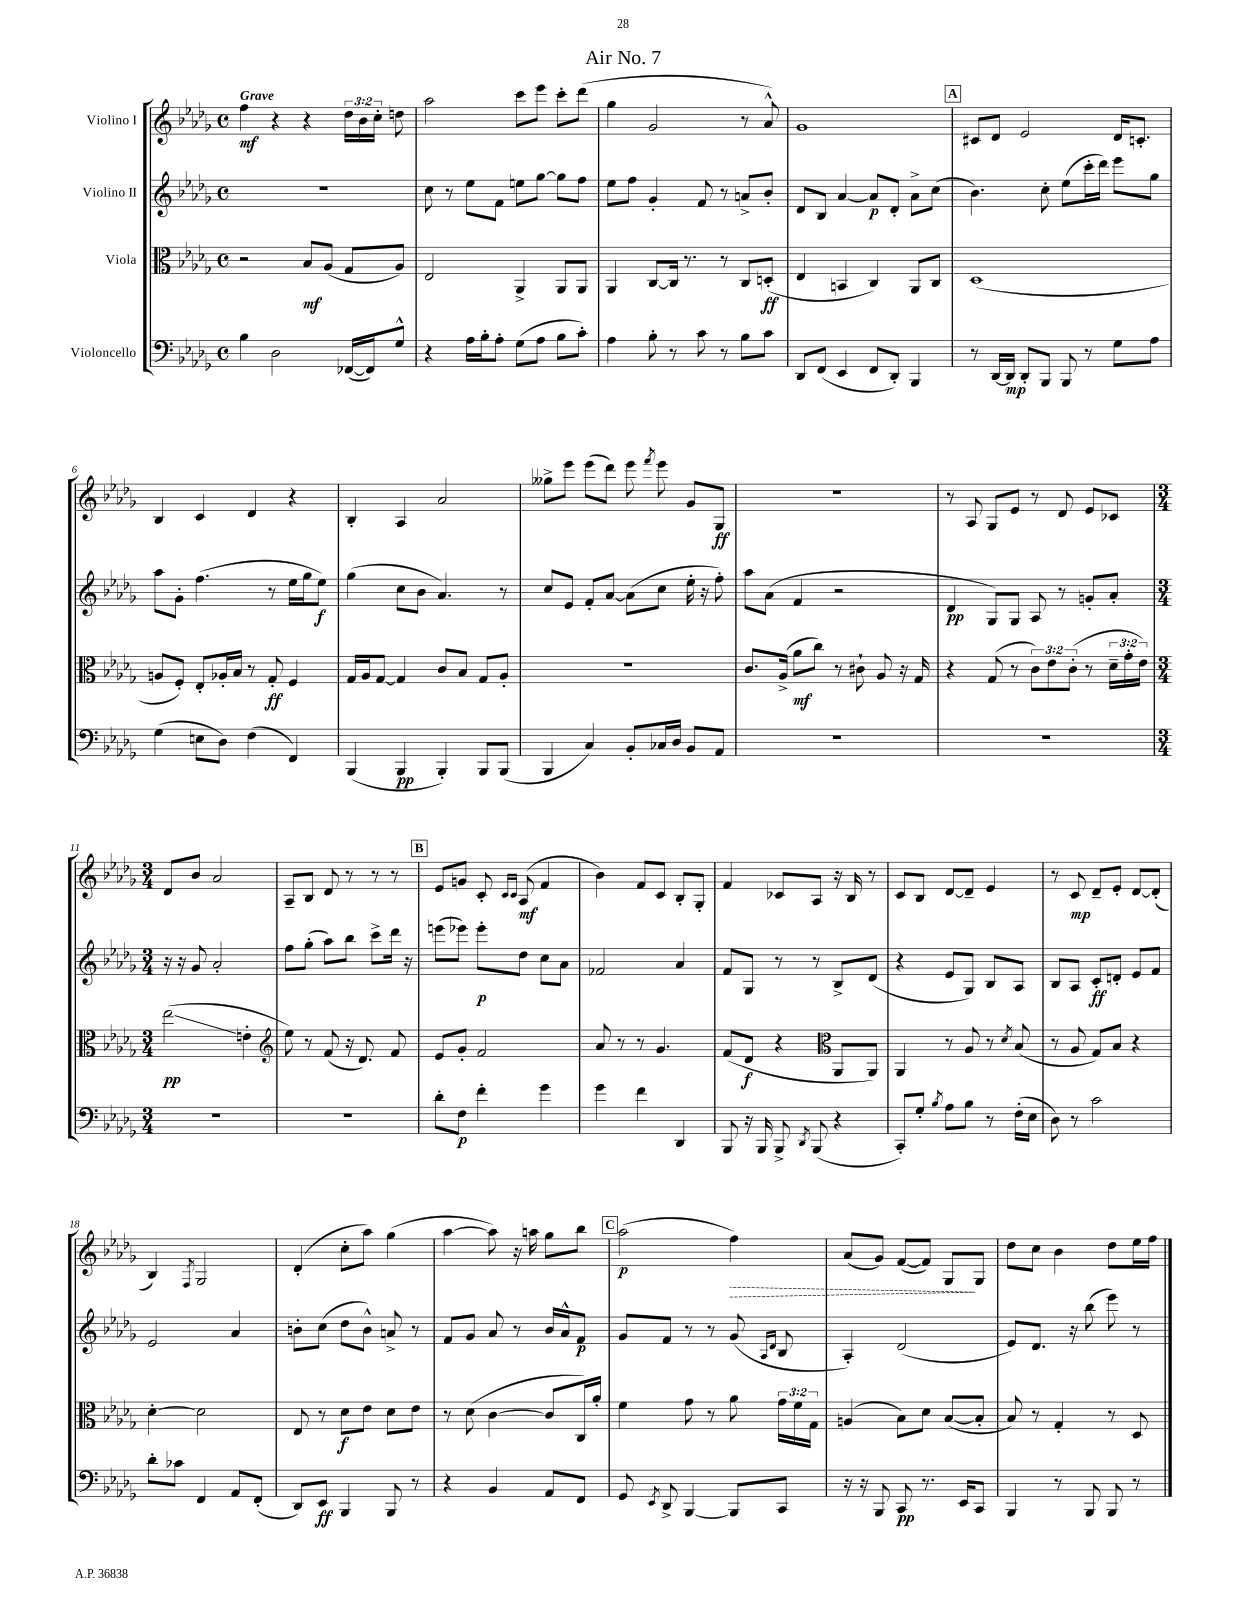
\header { title = "Air No. 7" }
<<
\new StaffGroup <<
\new Staff = "s0" \with { instrumentName = "Violino I" } {
    \clef treble \key des \major \defaultTimeSignature \time 4/4 \override Staff.TupletNumber.text = #tuplet-number::calc-fraction-text \tempo "Grave"
    \autoBeamOff f''4\mf r4 r4 \tuplet 3/2 { des''16[ bes'16 c''16]-. } d''8 |
    aes''2 c'''8[ ees'''8] c'''8[-. des'''8]( |
    ges''4 ges'2 r8 aes'8-^) |
    ges'1 |
    \mark \markup { \box "A" } cis'8[ des'8] ees'2 des'16[ c'8.]-. |
    bes4 c'4 des'4 r4 |
    bes4-. aes4 aes'2 |
    geses''8[-> ees'''8] ees'''8[( des'''8]) ees'''8 \acciaccatura { f'''8 } ees'''8 ges'8[ ges8]\ff |
    R1 |
    r8 aes8 ges8[ ees'8] r8 des'8 ees'8[ ces'8] |
    \numericTimeSignature \time 3/4 des'8[ bes'8] aes'2 |
    aes8[-- bes8] des'8 r8 r8 r8 |
    \mark \markup { \box "B" } ees'8[ g'8] c'8-. \grace { c'16[ c'16] } aes8\mf( f'4 |
    bes'4) f'8[ c'8] bes8[-. ges8]-. |
    f'4 ces'8[ aes8] r16 bes16 r8 |
    c'8[ bes8] des'8[~ des'8]-- ees'4 |
    r8 c'8\mp des'8[-- ees'8]-. des'8[~ des'8]-.( |
    bes4) \acciaccatura { f8 } ges2 |
    des'4-.( c''8[-. aes''8]) ges''4( |
    aes''4~ aes''8) r16 a''16 ges''8[ bes''8] |
    \mark \markup { \box "C" } aes''2\p( \once \override Hairpin.style = #'dashed-line f''4\>) |
    aes'8[( ges'8]) f'8[~( f'8]) ges8[\! ges8] |
    des''8[ c''8] bes'4 des''8[ ees''16 f''16] \bar "|." |
}
\new Staff = "s1" \with { instrumentName = "Violino II" } {
    \clef treble \key des \major \defaultTimeSignature \time 4/4
    \autoBeamOff R1 |
    c''8 r8 ees''8[ f'8] e''8[ ges''8]~ ges''8[ f''8] |
    ees''8[ f''8] ges'4-. f'8 r8 a'8[-> bes'8]-. |
    des'8[ bes8] aes'4~ aes'8[\p des'8]-. aes'8[-> c''8]( |
    \mark \markup { \box "A" } bes'4.) c''8-. ees''8[( c'''16-. des'''16]) ees'''8[ ges''8] |
    aes''8[ ges'8]-. f''4.( r8 ees''16[ ges''16 ees''8]\f) |
    ges''4( c''8[ bes'8] aes'4.) r8 |
    c''8[ ees'8] f'8[-. aes'8]~ aes'8[( c''8] ees''16-. r16 f''8-.) |
    aes''8[ aes'8]( f'4 r2 |
    des'4\pp ges8[) ges8] aes8 r8 g'8[-. aes'8]-. |
    \numericTimeSignature \time 3/4 r16 r16 ges'8 aes'2-. |
    f''8[ ges''8]-.( aes''8[) bes''8] c'''8[-> des'''16] r16 |
    \mark \markup { \box "B" } e'''8[( ees'''8]) ees'''8[-.\p des''8] c''8[ aes'8] |
    fes'2 aes'4 |
    f'8[ ges8] r8 r8 bes8[-> des'8]( |
    r4 ees'8[ ges8]) bes8[ aes8] |
    bes8[ aes8] c'8[-.\ff d'8]-. ees'8[ f'8] |
    ees'2 aes'4 |
    b'8[-. c''8]( des''8[ b'8]-^) a'8-> r8 |
    f'8[ ges'8] aes'8 r8 bes'16[ aes'16-^ f'8]\p |
    \mark \markup { \box "C" } ges'8[ f'8] r8 r8 ges'8( \grace { aes16[ des'16] } bes8 |
    aes4-.) des'2( |
    ees'8[) des'8.] r16 bes''8( ees'''8) r8 \bar "|." |
}
\new Staff = "s2" \with { instrumentName = "Viola" } {
    \clef alto \key des \major \defaultTimeSignature \time 4/4 \override Staff.TupletNumber.text = #tuplet-number::calc-fraction-text
    \autoBeamOff r2 bes8[\mf aes8]( ges8[ aes8]) |
    ees2 aes,4-> aes,8[ aes,8] |
    aes,4 c8[~ c16] r8. r8 c8[ d8]-.\ff( |
    ees4 b,4 c4) aes,8[ c8] |
    \mark \markup { \box "A" } des1( |
    a8[ f8]-.) ees8[-. aes16-. bes16] r8 ges8-.\ff f4 |
    ges16[ aes16 ges8]~ ges4 c'8[ bes8] ges8[ aes8]-. |
    R1 |
    c'8.[ aes16]->( aes'8[\mf c''8]) r8 cis'8-! aes8 r16 ges16 |
    r4 ges8( r8 \tuplet 3/2 { c'8[) ees'8 c'8]-.( } r8 \tuplet 3/2 { des'16[-- ges'16-. ees'16]) } |
    \numericTimeSignature \time 3/4 ees''2\glissando\pp( e'4-. |
    \clef treble ees''8) r8 f'8( r16 des'8.) f'8 |
    \mark \markup { \box "B" } ees'8[ ges'8]-. f'2 |
    aes'8 r8 r8 ges'4. |
    f'8[( des'8]\f r4 \clef alto aes,8[ aes,8]) |
    aes,4 r8 aes8 r8 \acciaccatura { des'8 } bes8( |
    r8 aes8 ges8[) bes8] r4 |
    des'4~-. des'2 |
    ees8 r8 des'8[\f ees'8] des'8[ ees'8] |
    r8 des'8( c'4~ c'8[ c16) aes'16]-. |
    \mark \markup { \box "C" } f'4 ges'8 r8 aes'8 \tuplet 3/2 { ges'16[ f'16 ges16] } |
    a4( bes8[) des'8] bes8[~( bes8]-. |
    bes8) r8 ges4-. r8 des8 \bar "|." |
}
\new Staff = "s3" \with { instrumentName = "Violoncello" } {
    \clef bass \key des \major \defaultTimeSignature \time 4/4
    \autoBeamOff bes4 des2 fes,16[~( fes,16) ges8]-^ |
    r4 aes16[ bes16-. aes8]-. ges8[( aes8] bes8[ c'8]-.) |
    aes4 bes8-. r8 c'8 r8 bes8[ c'8] |
    des,8[ f,8]( ees,4 f,8[ des,8]-.) bes,,4 |
    \mark \markup { \box "A" } r8 des,16[~ des,16]\mp des,8[-. bes,,8] bes,,8 r8 ges8[ aes8] |
    ges4( e8[ des8]) f4( f,4) |
    bes,,4( bes,,4\pp bes,,4-.) bes,,8[ bes,,8]( |
    bes,,4 c4) bes,8[-. ces16 des16] bes,8[ aes,8] |
    R1 |
    R1 |
    \numericTimeSignature \time 3/4 R2. |
    R2. |
    \mark \markup { \box "B" } des'8[-. f8]\p f'4-. ges'4 |
    ges'4 f'4 des,4 |
    bes,,8 r16 bes,,16 bes,,8-> \acciaccatura { des,8 } bes,,8( r4 |
    c,8[-.) ges8]-. \acciaccatura { bes8 } aes8[ bes8] r8 f16[-.( ees16] |
    des8) r8 c'2 |
    des'8[-. ces'8] f,4 aes,8[ f,8]-.( |
    des,8[) ees,8]\ff bes,,4 bes,,8 r8 |
    r4 bes,4 aes,8[ f,8] |
    \mark \markup { \box "C" } ges,8 \acciaccatura { ees,8 } des,8-> bes,,4~ bes,,8[ c,8] |
    r16 r16 bes,,8 c,8\pp r8. ees,16[ c,8] |
    bes,,4 r8 bes,,8 bes,,8 r8 \bar "|." |
}
>>
>>
